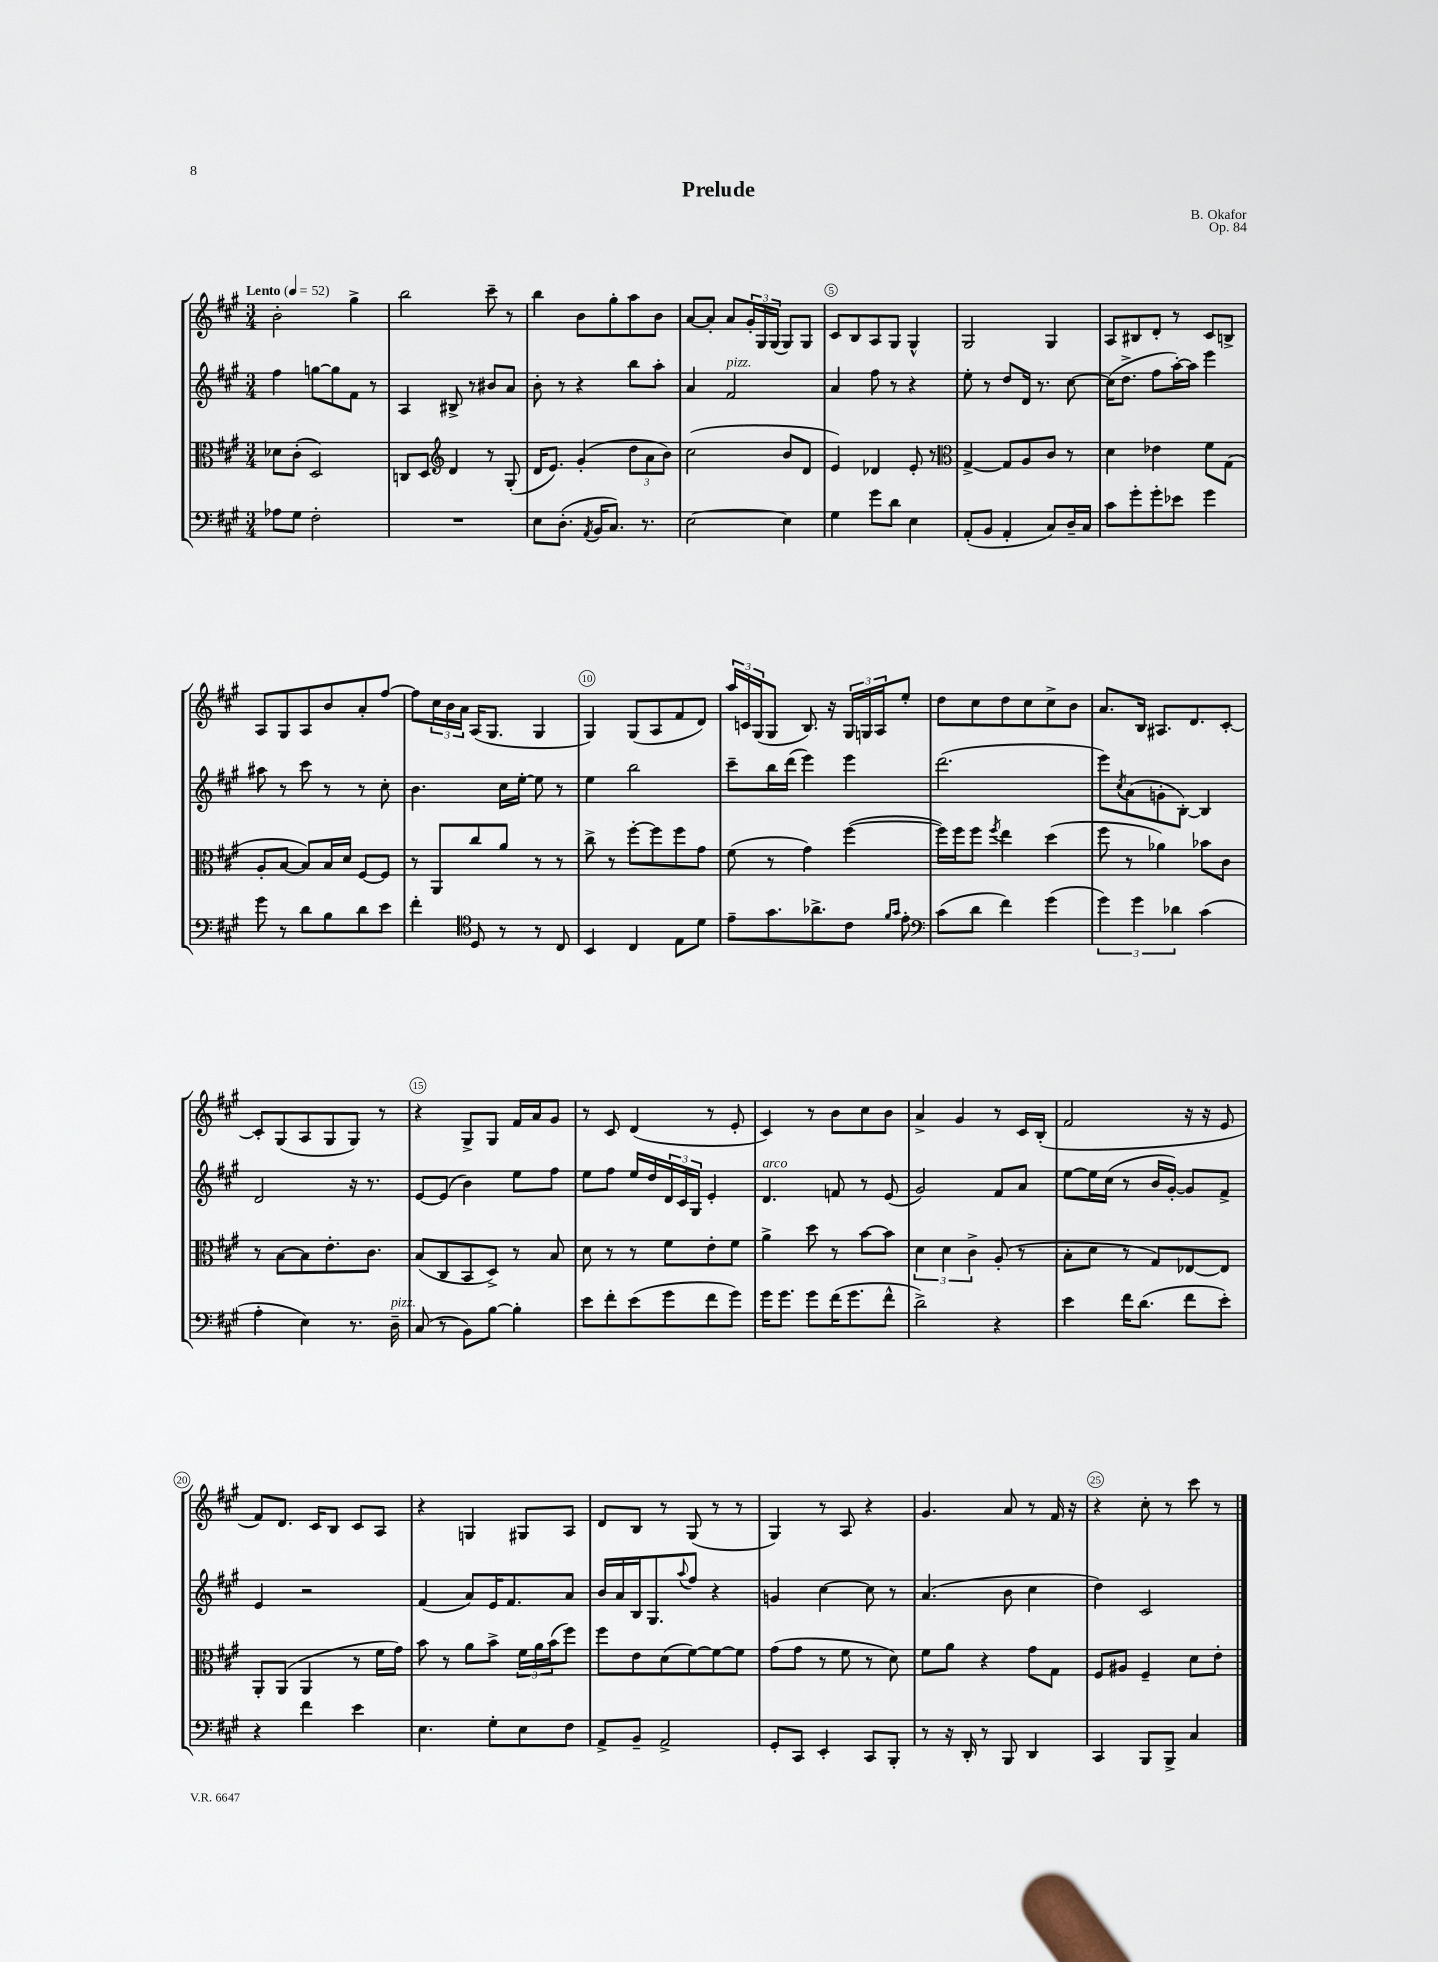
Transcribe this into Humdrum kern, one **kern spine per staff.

**kern	**kern	**kern	**kern
*part4	*part3	*part2	*part1
*staff4	*staff3	*staff2	*staff1
*clefF4	*clefC3	*clefG2	*clefG2
*k[f#c#g#]	*k[f#c#g#]	*k[f#c#g#]	*k[f#c#g#]
*M3/4	*M3/4	*M3/4	*M3/4
*MM52	*MM52	*MM52	*MM52
=1	=1	=1	=1
!	!	!	!LO:TX:a:B:t=Lento
8A-X\L	8d-X\L	4ff#\	2b'\
8G#\J	(8c#'\J	.	.
2F#'\	2D/)	[8ggn\L	.
.	.	8gg\]	.
.	.	8f#\J	4gg#^\
.	.	8r	.
=2	=2	=2	=2
2.r	8Cn/L	4A/	2bb\
.	8D/J	.	.
*	*clefG2	*	*
.	4d/	8B#X^/	.
.	.	8r	.
.	8r	8b#X/L	8ccc#~\
.	(8G#'/	8a/J	8r
=3	=3	=3	=3
8E\L	16d/KL	8b'\	4bb\
.	8.e/J)	.	.
(8.D'\J	.	8r	.
.	(4g#'/	4r	8b\L
8qAA/	.	.	.
16BB/KL	.	.	.
8.C#/J)	.	.	8gg#'\
.	12dd\L	8bb\L	8aa\
8.r	.	.	.
.	12a\	.	.
.	.	8aa'\J	8b\J
.	12b\J)	.	.
=4	=4	=4	=4
[2E\	(2cc#\	4a/	[8a/L
.	.	.	8a'/J]
!	!	!LO:TX:a:i:t=pizz.	!
.	.	2f#/	8a/L
.	.	.	24g#'/L
.	.	.	24G#/
.	.	.	(24G#/JJ
4E\]	8b/L	.	8G#/L)
.	8d/J	.	8G#/J
=5	=5	=5	=5
4G#\	4e/)	4a/	8c#/L
.	.	.	8B/
8g#\L	4d-X/	8ff#\	8A/
8d\J	.	8r	8G#/J
4E\	8e'/	4r	4G#^^/
.	8r	.	.
=6	=6	=6	=6
*	*clefC3	*	*
(8AA'/L	[4G#^/	8ee'\	2G#/
8BB/J	.	8r	.
4AA'/	8G#/L]	8dd/L	.
.	8A/	16d/Jk	.
.	.	8.r	.
8C#/L)	8c#/J	.	4G#/
16D~/L	8r	[8cc#\	.
16C#/JJ	.	.	.
=7	=7	=7	=7
8c#\L	4d\	(16cc#\KL]	8A/L
.	.	8.dd^\J	.
8g#'\	.	.	8B#X/
8g#'\	4e-X\	8ff#\L	8d'/J
8e-X\J	.	[16aa'\L)	8r
.	.	16aa\JJ]	.
4g#\	8f#\L	4eee\	8c#/L
.	(8G#\J	.	8Bn^/J
!!LO:LB:g=z
=8	=8	=8	=8
8g#\	8A'/L	8aa#X\	8A/L
8r	[8B/J	8r	8G#/
8d\L	8B/L])	8ccc#\	8A/
8B\	16B/L	8r	8b/
.	16d/JJ	.	.
8d\	[8F#/L	8r	8a'/
8e\J	8F#/J]	8cc#'\	[8ff#/J
=9	=9	=9	=9
4f#'\	8r	4.b\	8ff#\L]
.	8AA/L	.	24cc#\L
.	.	.	24b\
.	.	.	24a\JJ
*clefC4	*	*	*
8D/	8cc#/	.	(16A/KL
.	.	.	8.G#/J
8r	8a/J	16cc#\LL	.
.	.	[16ee'\JJ	.
8r	8r	8ee\]	4G#/
8C#/	8r	8r	.
=10	=10	=10	=10
4BB/	8cc#^\	4ee\	4G#/)
.	8r	.	.
4C#/	[8ff#'\L	2bb\	(8G#/L
.	8ff#\]	.	8A/
8E\L	8ff#\	.	8f#/
8d\J	8g#\J	.	8d/J)
=11	=11	=11	=11
8e~\L	(8f#\	8ccc#~\L	24aa/LL
.	.	.	24cn/
.	.	.	(24G#/J
8.g#\	8r	16bb\L	8G#/J
.	.	(16ddd\JJ	.
.	4g#\)	4eee\)	8.B/)
8.a-X^\	.	.	.
.	.	.	16r
8c#\J	([4ff#\	4eee\	24G#/LL
.	.	.	24Gn/
.	.	.	24A/J
16qqf#/LL	.	.	.
16qqg#/JJ	.	.	.
8e'\	.	.	8ee'/J
=12	=12	=12	=12
*clefF4	*	*	*
(8c#\L	16ff#\LL])	(2.ddd\	8dd\L
.	16ff#\J	.	.
8d\J	8ff#\J	.	8cc#\
.	8qff#/	.	.
4f#\)	4ee\	.	8dd\
.	.	.	8cc#\
(4g#\	(4dd\	.	8cc#^\
.	.	.	8b\J
=13	=13	=13	=13
6g#\)	8ff#\	8eee\L)	8.a/L
.	.	8qcc#/	.
.	8r	(8a\	.
6g#\	.	.	.
.	.	.	16B/Jk
.	4a-X\)	8gn'\	8.A#X/L
6d-X\	.	.	.
.	.	[8B'\J)	.
.	.	.	8.d/
(4c#\	8b-X\L	4B/]	.
.	8c#\J	.	[8c#'/J
!!LO:LB:g=z
=14	=14	=14	=14
4A'\	8r	2d/	8c#'/L]
.	[8B\L	.	(8G#/
4E\)	8B\]	.	8A/
.	8.e'\	.	8G#/
8.r	.	16r	8G#/J)
.	8.c#\J	8.r	.
.	.	.	8r
!LO:TX:a:i:t=pizz.	!	!	!
16D~\	.	.	.
=15	=15	=15	=15
(8C#/	(8B/L	[8e/L	4r
8r	8C#/	(8e/J]	.
8BB\L)	8BB/	4b\)	8G#^/L
[8B\J	8D^/J)	.	8G#/J
4B'\]	8r	8ee\L	16f#/LL
.	.	.	16a/J
.	8B/	8ff#\J	8g#/J
=16	=16	=16	=16
8e\L	8d\	8ee\L	8r
8f#'\	8r	8ff#\J	8c#/
(8e\	8r	16ee/LL	(4d/
.	.	16dd/	.
8g#\	8f#\L	24d/	.
.	.	24c#/	.
.	.	24G#/JJ	.
8f#\	8e'\	4e'/	8r
8g#\J)	8f#\J	.	8e'/
=17	=17	=17	=17
!	!	!LO:TX:a:i:t=arco	!
16g#\KL	4a^\	4.d/	4c#/)
8.g#\J	.	.	.
8g#\L	8dd\	.	8r
(16f#\K	8r	8fn/	8b\L
8.g#\	.	.	.
.	[8b\L	8r	8cc#\
8f#^^\J	8b\J]	(8e/	8b\J
=18	=18	=18	=18
2d^\)	6d\	2g#/)	4a^/
.	6d\	.	.
.	.	.	4g#/
.	6c#^\	.	.
4r	(8A'/	8f#/L	8r
.	8r	8a/J	16c#/LL
.	.	.	(16B'/JJ
=19	=19	=19	=19
4e\	8B'\L	[8ee\L	2f#/
.	8d\J	16ee\L]	.
.	.	(16cc#\JJ	.
16f#\KL	8r	8r	.
(8.d\J	.	.	.
.	8G#/L)	16b/LL	.
.	.	[16g#'/JJ)	.
8f#\L	[8E-X/	8g#/L]	16r
.	.	.	16r
8e'\J)	8E-/J]	8f#^/J	8e/
!!LO:LB:g=z
=20	=20	=20	=20
4r	8AA'/L	4e/	8f#/L)
.	(8AA/J	.	8.d/J
4f#\	4AA/	2r	.
.	.	.	16c#/KL
.	.	.	8B/J
4e\	8r	.	8c#/L
.	16f#\LL	.	8A/J
.	16g#\JJ)	.	.
=21	=21	=21	=21
4.E\	8b\	(4f#/	4r
.	8r	.	.
.	8a\L	8a/L)	4Gn/
8G#'\L	8b^\J	16e/K	.
.	.	8.f#/	.
8E\	24f#\LL	.	8G#X/L
.	24a\	.	.
.	(24b\J	.	.
8F#\J	8ff#\J)	8a/J	8A/J
=22	=22	=22	=22
8AA^/L	8ff#\L	16b/LL	8d/L
.	.	16a/	.
8BB~/J	8e\	16B/J	8B/J
.	.	8.G#/	.
2AA^/	(8d\	.	8r
.	.	8qqaa/	.
.	[8f#\)	8ff#/J	(8G#/
.	8f#\_	4r	8r
.	8f#\J]	.	8r
=23	=23	=23	=23
8GG#'/L	(8g#\L	4gn/	4G#/)
8CC#/J	8g#\J	.	.
4EE'/	8r	[4cc#\	8r
.	8f#\	.	8A/
8CC#/L	8r	8cc#\]	4r
8BBB'/J	8d\)	8r	.
=24	=24	=24	=24
8r	8f#\L	(4.a/	4.g#/
16r	8a\J	.	.
16DD'/	.	.	.
8r	4r	.	.
8BBB/	.	8b\	8a/
4DD/	8g#\L	4cc#\	8r
.	8G#\J	.	16f#/
.	.	.	16r
=25	=25	=25	=25
4CC#/	8F#/L	4dd\)	4r
.	8A#X/J	.	.
8BBB/L	4F#~/	2c#/	8cc#'\
8BBB^/J	.	.	8r
4C#/	8d\L	.	8ccc#\
.	8e'\J	.	8r
==	==	==	==
*-	*-	*-	*-
